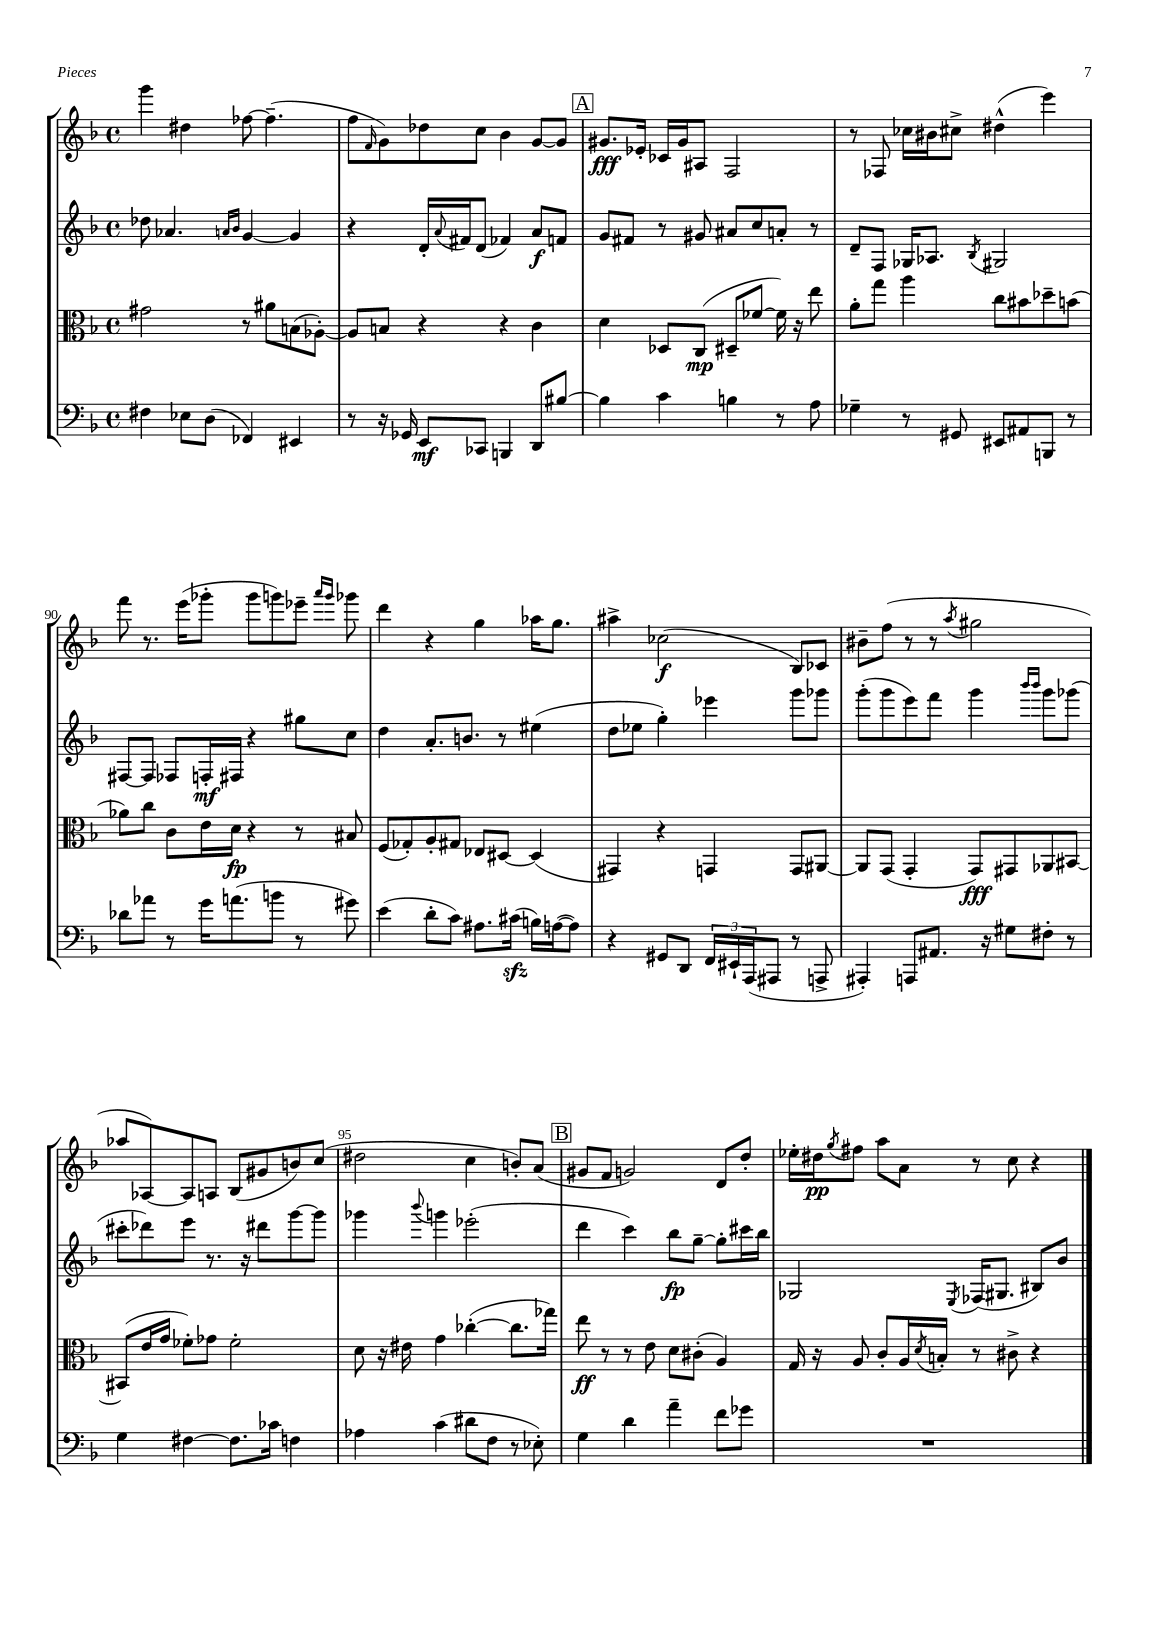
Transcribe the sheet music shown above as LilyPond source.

<<
\new StaffGroup <<
\new Staff = "s0" {
    \clef treble \key f \major \defaultTimeSignature \time 4/4
    g'''4 dis''4 fes''8~ fes''4.--( |
    f''8 \grace { f'16 } g'8) des''8 c''8 bes'4 g'8~ g'8 |
    \mark \markup { \box "A" } gis'8.\fff ees'16-. ces'16 gis'16 ais8 f2 |
    r8 fes8 ces''16 bis'16 cis''8-> dis''4-^( e'''4) |
    f'''8 r8. e'''16( ges'''8-. ges'''8 g'''8) ees'''8-- \grace { a'''16 g'''16 } ges'''8 |
    d'''4 r4 g''4 aes''16 g''8. |
    ais''4-> ces''2\f( bes8) ces'8 |
    bis'8-- f''8( r8 r8 \acciaccatura { a''8 } gis''2 |
    aes''8 aes8~) aes8 a8 bes8( gis'8 b'8) c''8( |
    dis''2 c''4 b'8-.) a'8( |
    \mark \markup { \box "B" } gis'8 f'8 g'2) d'8 d''8-. |
    ees''16-. dis''16\pp \acciaccatura { g''8 } fis''8 a''8 a'8 r8 c''8 r4 \bar "|." |
}
\new Staff = "s1" {
    \clef treble \key f \major \defaultTimeSignature \time 4/4
    des''8 aes'4. \grace { a'16 bes'16 } g'4~ g'4 |
    r4 d'16-. \appoggiatura { a'8 } fis'16 d'8( fes'4) a'8\f f'8 |
    \mark \markup { \box "A" } g'8 fis'8 r8 gis'8 ais'8 c''8 a'8-. r8 |
    d'8-- f8 ges16 aes8. \acciaccatura { bes8 } gis2 |
    fis8~ fis8 fes8 f16-.\mf fis16 r4 gis''8 c''8 |
    d''4 a'8.-. b'8. r8 eis''4( |
    d''8 ees''8 g''4-.) ees'''4 g'''8 ges'''8 |
    g'''8-.( g'''8 e'''8) f'''8 g'''4 \grace { bes'''16 bes'''16 } g'''8 ges'''8( |
    cis'''8-. des'''8) e'''8 r8. r16 dis'''8 g'''8~ g'''8 |
    ges'''4 \appoggiatura { bes'''8 } g'''4 ees'''2-.( |
    \mark \markup { \box "B" } d'''4 c'''4) bes''8\fp g''8~-- g''8-. cis'''16 bes''16 |
    ges2 \acciaccatura { e8 } fes16( gis8. bis8) bes'8 \bar "|." |
}
\new Staff = "s2" {
    \clef alto \key f \major \defaultTimeSignature \time 4/4
    gis'2 r8 ais'8 b8( aes8~-.) |
    aes8 b8 r4 r4 c'4 |
    \mark \markup { \box "A" } d'4 des8 c8\mp( dis8-- fes'8~ fes'16) r16 e''8 |
    a'8-. g''8 a''4 c''8 bis'8 des''8-- b'8( |
    aes'8) c''8 c'8 e'16 d'16\fp r4 r8 bis8 |
    f8( ges8-.) a8-. gis8 ees8 dis8~ dis4( |
    gis,4) r4 g,4 g,8 ais,8~ |
    ais,8 g,8( g,4-. g,8\fff) gis,8 aes,8 bis,8~ |
    bis,8( e'16 g'16 fes'8-.) ges'8 fes'2-. |
    d'8 r16 eis'16 g'4 ces''4~-.( ces''8. ges''16) |
    \mark \markup { \box "B" } e''8\ff r8 r8 e'8 d'8 cis'8-.( a4) |
    g16 r16 a8 c'8-. a16 \acciaccatura { d'8 } b16-. r8 cis'8-> r4 \bar "|." |
}
\new Staff = "s3" {
    \clef bass \key f \major \defaultTimeSignature \time 4/4
    fis4 ees8 d8( fes,4) eis,4 |
    r8 r16 ges,16 e,8\mf ces,8 b,,4 d,8 bis8~ |
    \mark \markup { \box "A" } bis4 c'4 b4 r8 a8 |
    ges4-- r8 gis,8 eis,8 ais,8 b,,8 r8 |
    des'8 aes'8 r8 g'16 a'8.( b'8 r8 gis'8) |
    e'4( d'8-. c'8) ais8. cis'16\sfz( b16) a16~( a8) |
    r4 gis,8 d,8 \tuplet 3/2 { f,16 eis,16-! a,,16( } ais,,8 r8 a,,8-> |
    ais,,4-.) a,,8 ais,8. r16 gis8 fis8-. r8 |
    g4 fis4~ fis8. ces'16 f4 |
    aes4 c'4( dis'8 f8 r8 ees8-.) |
    \mark \markup { \box "B" } g4 d'4 a'4-- f'8 ges'8 |
    R1 \bar "|." |
}
>>
>>
\layout { \context { \Score currentBarNumber = #86 \override BarNumber.break-visibility = ##(#f #t #t) barNumberVisibility = #(every-nth-bar-number-visible 5) } }
